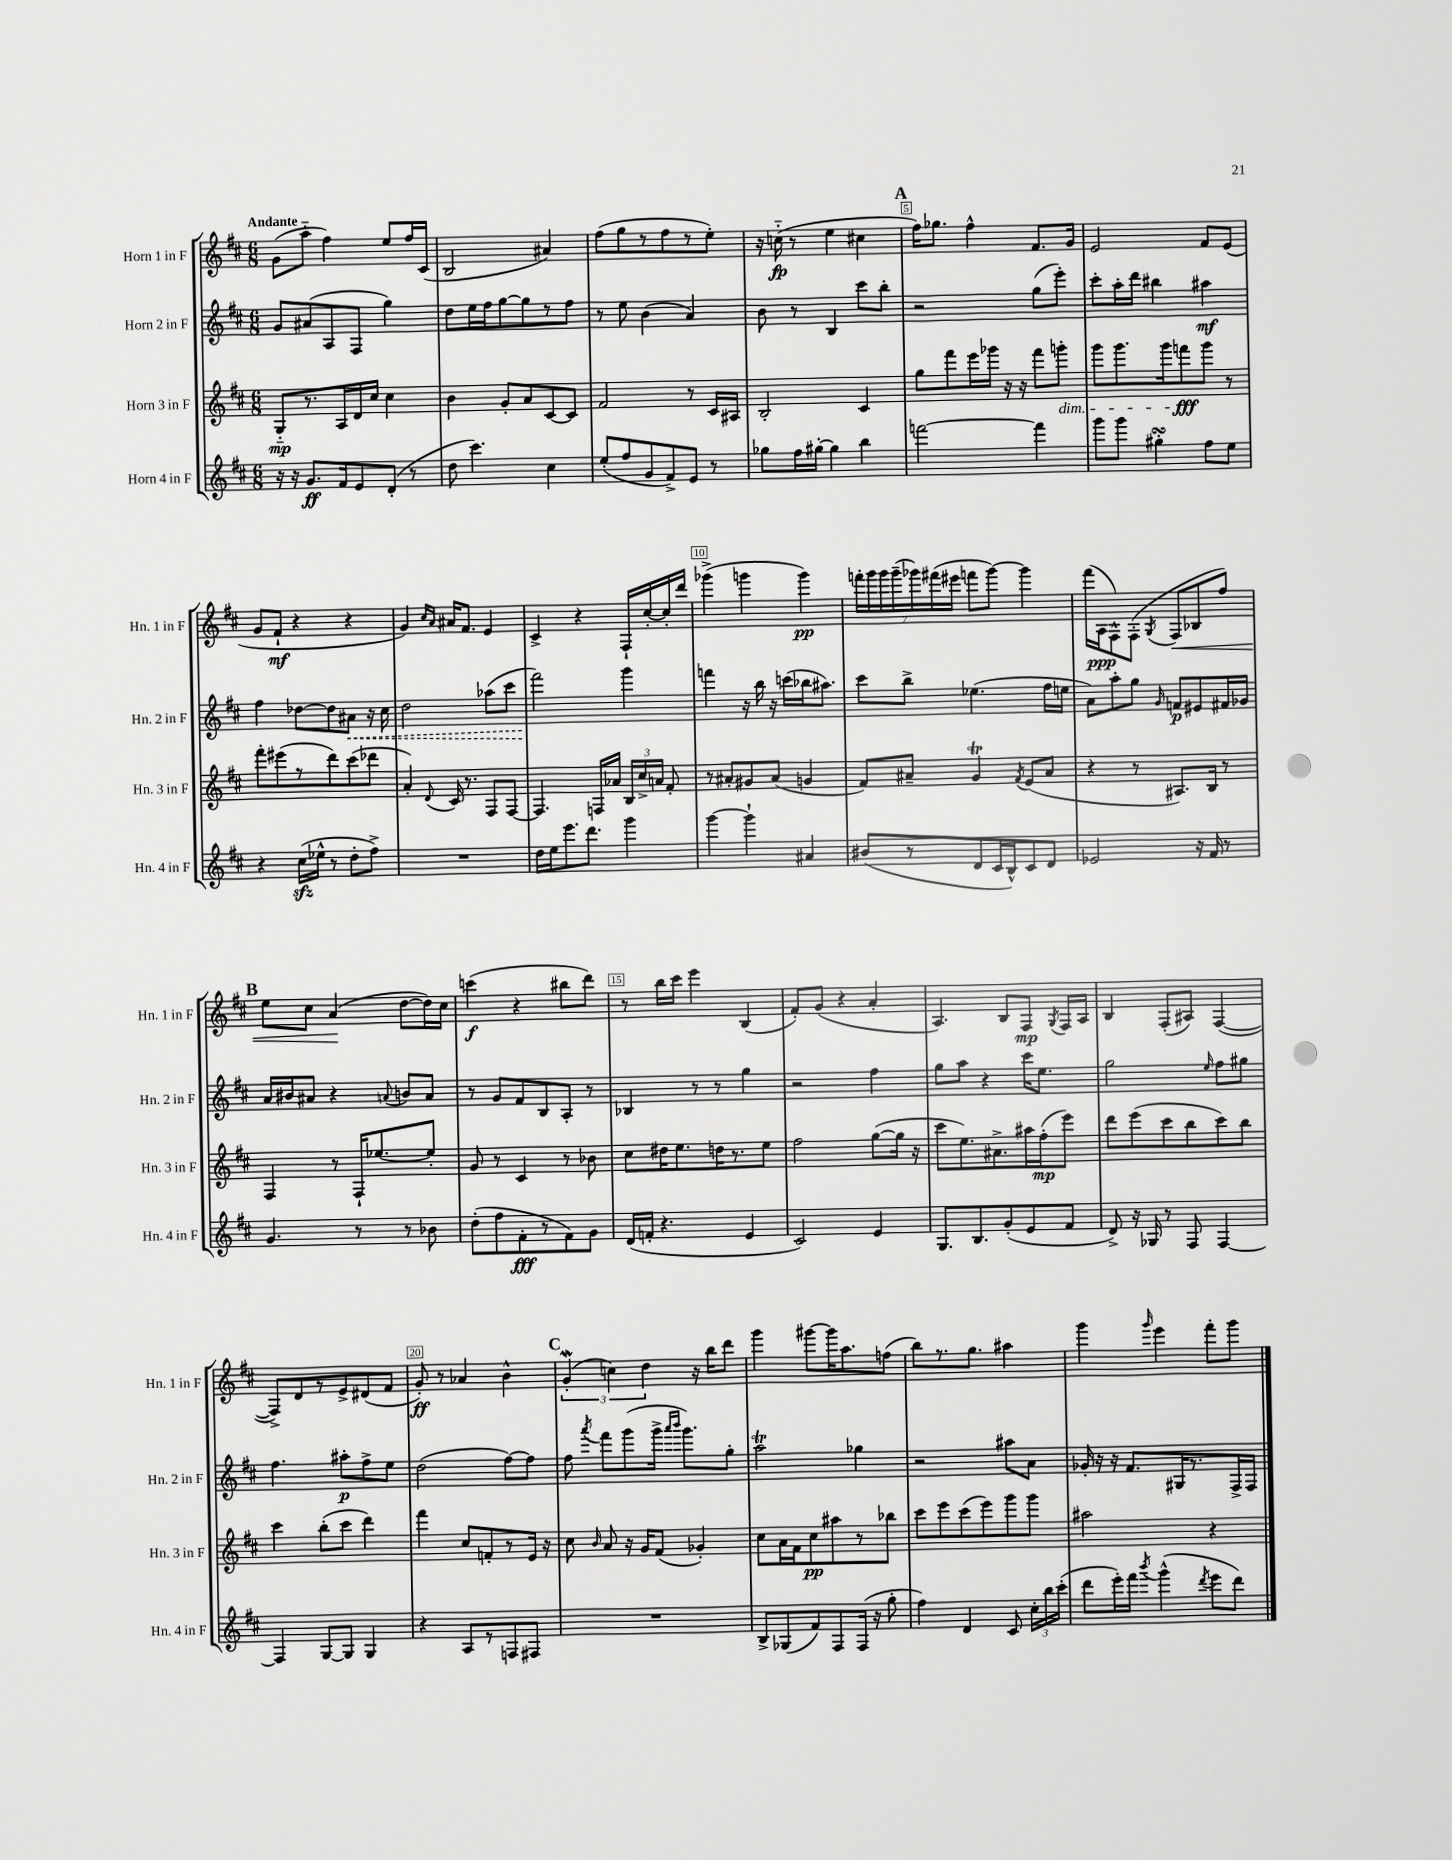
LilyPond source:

<<
\new StaffGroup <<
\new Staff = "s0" \with { instrumentName = "Horn 1 in F" shortInstrumentName = "Hn. 1 in F" } {
    \clef treble \key d \major \numericTimeSignature \time 6/8 \tempo "Andante"
    \autoBeamOff g'8[( a''8]-_ fis''4) e''8[ fis''16 cis'16]( |
    b2 ais'4) |
    fis''8[( g''8 r8 fis''8 r8 e''8]-.) |
    r16 c''16-_\fp( r8 e''4 cis''4 |
    \mark \markup { \bold "A" } fis''16[) ges''8.] fis''4-^ fis'8.[ g'16] |
    e'2 fis'8[ e'8]( |
    g'8[ fis'8]-!\mf r4 r4 |
    g'4) \grace { cis''16[ a'16] } ais'16[ fis'8.] e'4 |
    cis'4-> r4 fis16[-! cis''16~-. cis''16-. d'''16] |
    ges'''4->( g'''4 g'''4\pp) |
    \tuplet 7/4 { f'''16[-. g'''16 g'''16 g'''16--( ges'''16) fis'''16( eis'''16] } f'''8[ ges'''8]~) ges'''4 |
    fis'''16[( a16\ppp fis8-^) fis8]-.( \acciaccatura { g8 } fis8[\< bes8 fis''8]) |
    \mark \markup { \bold "B" } e''8[ cis''8] a'4\!( d''8[~ d''16) cis''16] |
    c'''4\f( r4 bis''8[ d'''8]) |
    r8 b''16[ cis'''16] e'''4 b4( |
    fis'8[-.) g'8]( r4 a'4-. |
    a4.) b8[ fis8]\mp \acciaccatura { g8 } fis16[ a16] |
    b4 fis8[-.( ais8]) fis4~( |
    fis8[->) d'8 r8 e'8-> dis'8( fis'8] |
    g'8-.\ff) r8 aes'4 b'4-^ |
    \mark \markup { \bold "C" } \tuplet 3/2 { g'4-.\mordent( c''4) d''4 } r16 b''16[ d'''8] |
    g'''4 gis'''8[~ gis'''16 a''8. f''8]( |
    b''8[) r8. g''8.] ais''4 |
    g'''4 \grace { g'''16 } e'''4 fis'''8[-. g'''8] \bar "|." |
}
\new Staff = "s1" \with { instrumentName = "Horn 2 in F" shortInstrumentName = "Hn. 2 in F" } {
    \clef treble \key d \major \numericTimeSignature \time 6/8
    \autoBeamOff g'8[ ais'8( a8 fis8] g''4) |
    d''8[ e''16 fis''16 g''8~ g''8 r8 fis''8] |
    r8 e''8 b'4( a'4) |
    b'8 r8 b4 cis'''8[ b''8]-. |
    \mark \markup { \bold "A" } r2 g''8[( e'''8]-.) |
    cis'''8[-. a''16-. d'''16] bis''4 ais''4\mf |
    fis''4 des''8[~ des''8 \once \override Hairpin.style = #'dashed-line ais'8]\< r16 cis''16 |
    d''2 aes''8[( cis'''8] |
    fis'''2\!) g'''4 |
    f'''4 r16 b''16 r16 c'''16[( bes''16 ais''8.]) |
    cis'''8[ b''8]-> ees''4.( fis''16[ e''16] |
    a'8[) a''8-. g''8] \grace { g'16 } f'8[\p eis'8 fis'16 ges'16] |
    \mark \markup { \bold "B" } a'16[ bis'16 ais'8] r4 \appoggiatura { a'8 } b'8[ a'8] |
    r8 g'8[ fis'8 b8 a8]-. r8 |
    bes4 r8 r8 g''4 |
    r2 fis''4 |
    g''8[ a''8] r4 cis'''16[ e''8.] |
    g''2 \grace { e''16 } fis''8[ gis''8] |
    fis''4. ais''8[-.\p fis''8-> e''8] |
    d''2( fis''8[~) fis''8] |
    \mark \markup { \bold "C" } fis''8 \acciaccatura { a'''8 } fis'''8[ g'''8( g'''16]-> \grace { a'''16[ b'''16] } g'''8.[) g''8]-. |
    a''2\trill ges''4 |
    r2 ais''8[ a'8] |
    ges'16-. r16 r16 fis'8.[ gis16 r8. fis16-> fis16] \bar "|." |
}
\new Staff = "s2" \with { instrumentName = "Horn 3 in F" shortInstrumentName = "Hn. 3 in F" } {
    \clef treble \key d \major \numericTimeSignature \time 6/8
    \autoBeamOff g8[-_\mp r8. a16 d'16 cis''16] cis''4 |
    b'4 g'8[-. a'8 cis'8~ cis'8] |
    fis'2 r8 cis'16[ ais16] |
    b2-. cis'4 |
    \mark \markup { \bold "A" } g''8[ fis'''8 e'''16 ges'''16] r16 r16 fis'''8[ g'''8]-.\dim |
    g'''8[ g'''8. g'''16 f'''8\fff\! g'''8] r8 |
    fis'''8[-. eis'''8( r8 d'''8) cis'''8( des'''8] |
    a'4-.) \appoggiatura { d'8 } cis'16 r8. fis8[ fis8]~ |
    fis4. f16[ aes'16] \tuplet 3/2 { b16[ cis''16-> a'16] } fis'8-. |
    r8 ais'8[-. gis'8 ais'8]( g'4 |
    fis'8[) ais'8]-- g'4\trill \acciaccatura { fis'8 } e'8[( ais'8] |
    r4 r8 ais8.[) b16] r8 |
    \mark \markup { \bold "B" } fis4 r8 fis16[-! ees''8.~ ees''8]-. |
    g'8 r8 cis'4 r8 bes'8 |
    cis''8[ dis''16 e''8. d''16 r8. e''8] |
    fis''2 g''8[~( g''16] r16 |
    cis'''8[ e''8.) ais'8.-> ais''16 fis''16-.\mp( e'''8]) |
    d'''8[ e'''8( cis'''8 b''8 cis'''8) b''8] |
    cis'''4 b''8[-.( cis'''8] d'''4) |
    fis'''4 cis''8[ f'8-. r8 e'16] r16 |
    \mark \markup { \bold "C" } cis''8 \grace { b'16 } a'8 r16 g'16[ fis'8]( ges'4-.) |
    cis''8[ a'16 fis'16 cis''8\pp ais''8 r8 bes''8] |
    cis'''8[ e'''8 cis'''8( e'''8) g'''8 g'''8] |
    ais''2 r4 \bar "|." |
}
\new Staff = "s3" \with { instrumentName = "Horn 4 in F" shortInstrumentName = "Hn. 4 in F" } {
    \clef treble \key d \major \numericTimeSignature \time 6/8
    \autoBeamOff r16 r16 g'8.[\ff fis'16 e'8 d'8]-.( r8 |
    d''8 cis'''4.) cis''4 |
    e''8[-.( fis''8 g'8 fis'8->) e'8] r8 |
    ges''8[ fis''16 gis''16]~-. gis''4 b''4 |
    \mark \markup { \bold "A" } f'''2~ f'''4 |
    g'''8[ g'''8] gis''4-.\turn fis''8[ e''8] |
    r4 cis''16[\sfz( ees''16]-^ r8 d''8[-. fis''8]->) |
    R2. |
    d''16[ e''16 e'''8. d'''8.] g'''4 |
    g'''4~ g'''4-! ais'4 |
    bis'8[( r8 d'8 cis'16 b16-^) cis'8 d'8] |
    ees'2 r16 fis'16 r8 |
    \mark \markup { \bold "B" } g'4. r8 r8 bes'8 |
    d''8[-.( fis''8 fis'8-.\fff r8 fis'8) g'8] |
    d'16[( f'16]-. r4. e'4 |
    cis'2) e'4 |
    g8.[ b8. g'8-.( e'8 fis'8] |
    d'8->) r16 ges16 r8 fis8 fis4~ |
    fis4 g8[~ g8] g4 |
    r4 a8[ r8 f8 fis8] |
    \mark \markup { \bold "C" } R2. |
    b8[-> ges8( fis'8) fis8 fis16]( r16 g''8-. |
    fis''4) d'4 cis'8 \tuplet 3/2 { cis''16[-. b''16 cis'''16]-.( } |
    d'''8[ e'''16-.) fis'''16] \acciaccatura { b'''8 } g'''4-^( \acciaccatura { d'''8 } e'''8[ d'''8]) \bar "|." |
}
>>
>>
\layout { \context { \Score \override BarNumber.break-visibility = ##(#f #t #t) barNumberVisibility = #(every-nth-bar-number-visible 5) \override BarNumber.stencil = #(make-stencil-boxer 0.1 0.3 ly:text-interface::print) } }
